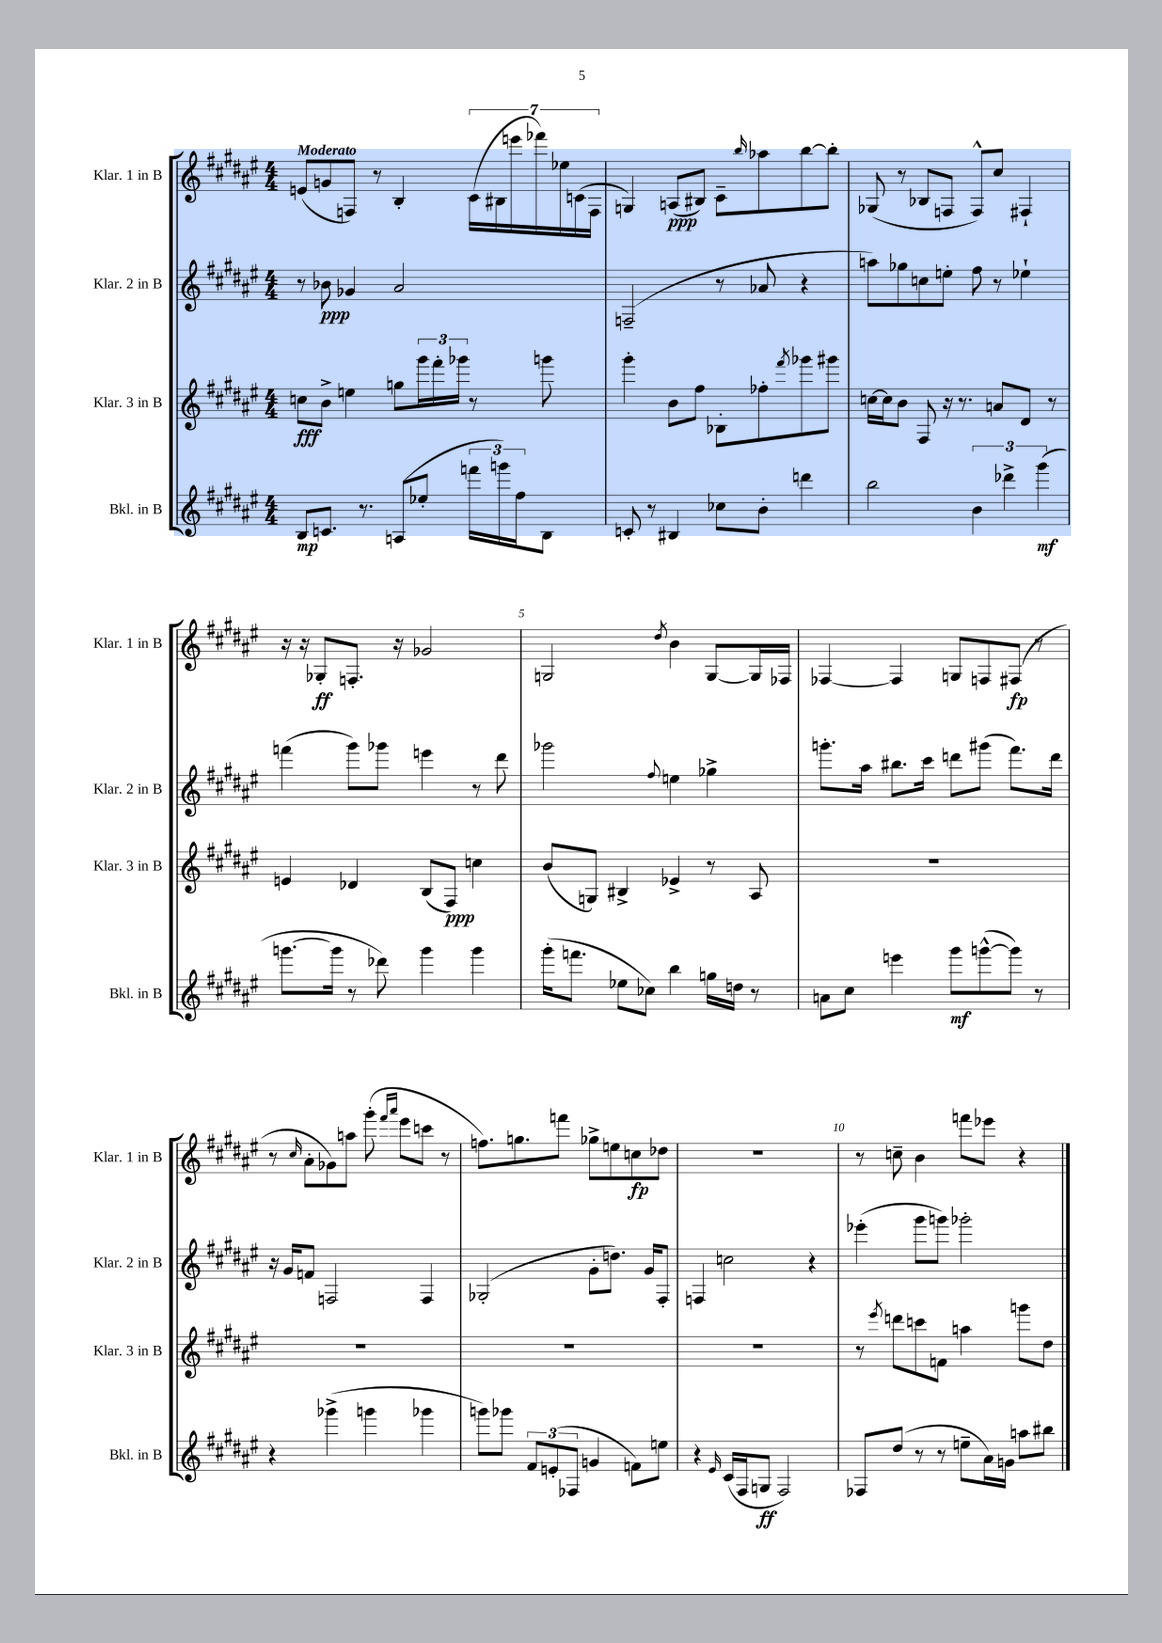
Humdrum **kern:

**kern	**kern	**kern	**kern
*staff4	*staff3	*staff2	*staff1
*clefG2	*clefG2	*clefG2	*clefG2
*k[f#c#g#d#a#e#]	*k[f#c#g#d#a#e#]	*k[f#c#g#d#a#e#]	*k[f#c#g#d#a#e#]
*M4/4	*M4/4	*M4/4	*M4/4
8B	8cc	8r	(8e
8.c	8b^	8b-	8g
.	4ee	4g-	8F)
8.r	.	.	.
.	.	.	8r
(8A	8gg	2a#	4B'
8ee-'	24ggg#	.	.
.	24fff#'	.	.
.	24ggg-	.	.
24fff	8r	.	(28c#
.	.	.	28B#
24ggg)	.	.	.
.	.	.	28eee
24ff#	.	.	.
.	.	.	28fff-)
8B	8ggg	.	.
.	.	.	28ee-
.	.	.	(28c
.	.	.	28F
=	=	=	=
8c'	4ggg#'	(2F~	4G)
8r	.	.	.
4B#	8b	.	(8A
.	8ff#	.	8B#)
8cc-	8B-'	8r	8c#~
.	.	.	16qqbb
8b'	8ff-'	8a-	8aa-
.	8qfff#	.	.
4ddd	8ggg-	4r	[8bb
.	8ggg#	.	8bb']
=	=	=	=
2bb	[16cc	8aa)	(8G-
.	16cc]	.	.
.	8b	8gg-	8r
.	8F#	8cc	8B-
.	16r	8ee'	8F
.	8.r	.	.
6b	.	8ff#	8F^^)
.	8a	8r	8cc#
6ddd-^	.	.	.
.	8d#	4ee-`	4F#`
(6ggg#	.	.	.
.	8r	.	.
=	=	=	=
[8.ggg	4e	(4fff	16r
.	.	.	16r
.	.	.	8G-'
16ggg]	.	.	.
8r	4d-	8ggg#)	8.F'
8ddd-)	.	8ggg-	.
.	.	.	16r
4ggg	(8B	4eee	2g-
.	8F#)	.	.
4ggg	4cc	8r	.
.	.	8ddd#	.
=	=	=	=
(16ggg#'	(8b	2ggg-	2G
8.fff	.	.	.
.	8G)	.	.
8ee-	4B#^	.	.
8cc-)	.	.	.
.	.	8qqff#	8qdd#
4bb	4e-^	4ee	4b
16gg	8r	4gg-^	[8G
16dd	.	.	.
8r	8A#	.	16G]
.	.	.	16F-
=	=	=	=
8a	1r	8.ggg'	[4F-
8cc#	.	.	.
.	.	16aa#	.
4eee	.	8.bb#	4F-]
.	.	16ccc#	.
8ggg#	.	8ddd	8G
([8ggg^^	.	(8ggg#	8F
8ggg])	.	8.fff#)	(8F#
8r	.	.	8r
.	.	16ddd	.
=	=	=	=
4r	1r	16r	8r
.	.	16g#	.
.	.	.	16qqcc#
.	.	8f	8a#'
(4ggg-^	.	2F	8g-)
.	.	.	8aa
4ggg	.	.	(8ggg#'
.	.	.	16qqfff#
.	.	.	16qqaaa#
.	.	.	8eee#
4ggg-	.	4F	8ccc
.	.	.	8r
=	=	=	=
8ggg)	1r	(2G-'	8.ff)
8ggg-	.	.	.
.	.	.	8.gg
12f#	.	.	.
(12e'	.	.	.
.	.	.	8fff
12F-	.	.	.
4g	.	8g#'	8gg-^
.	.	8.dd)	8ee
8f)	.	.	8cc
.	.	16g#	.
8ee	.	8F#'	8dd-
=	=	=	=
4r	1r	4F	1r
16qqe#	.	.	.
(16c#	.	2cc	.
16F#	.	.	.
8G	.	.	.
2F#)	.	.	.
.	.	4r	.
=	=	=	=
8F-	8r	(4eee-'	8r
.	8qeee#	.	.
(8dd#	8ddd	.	8cc~
8r	8ccc	8ggg#	4b
8r	8f	8ggg)	.
8ee~	4aa	2ggg-'	8fff
16a#)	.	.	8eee-
16g	.	.	.
8aa	8ggg	.	4r
8bb#	8dd#	.	.
==	==	==	==
*-	*-	*-	*-
